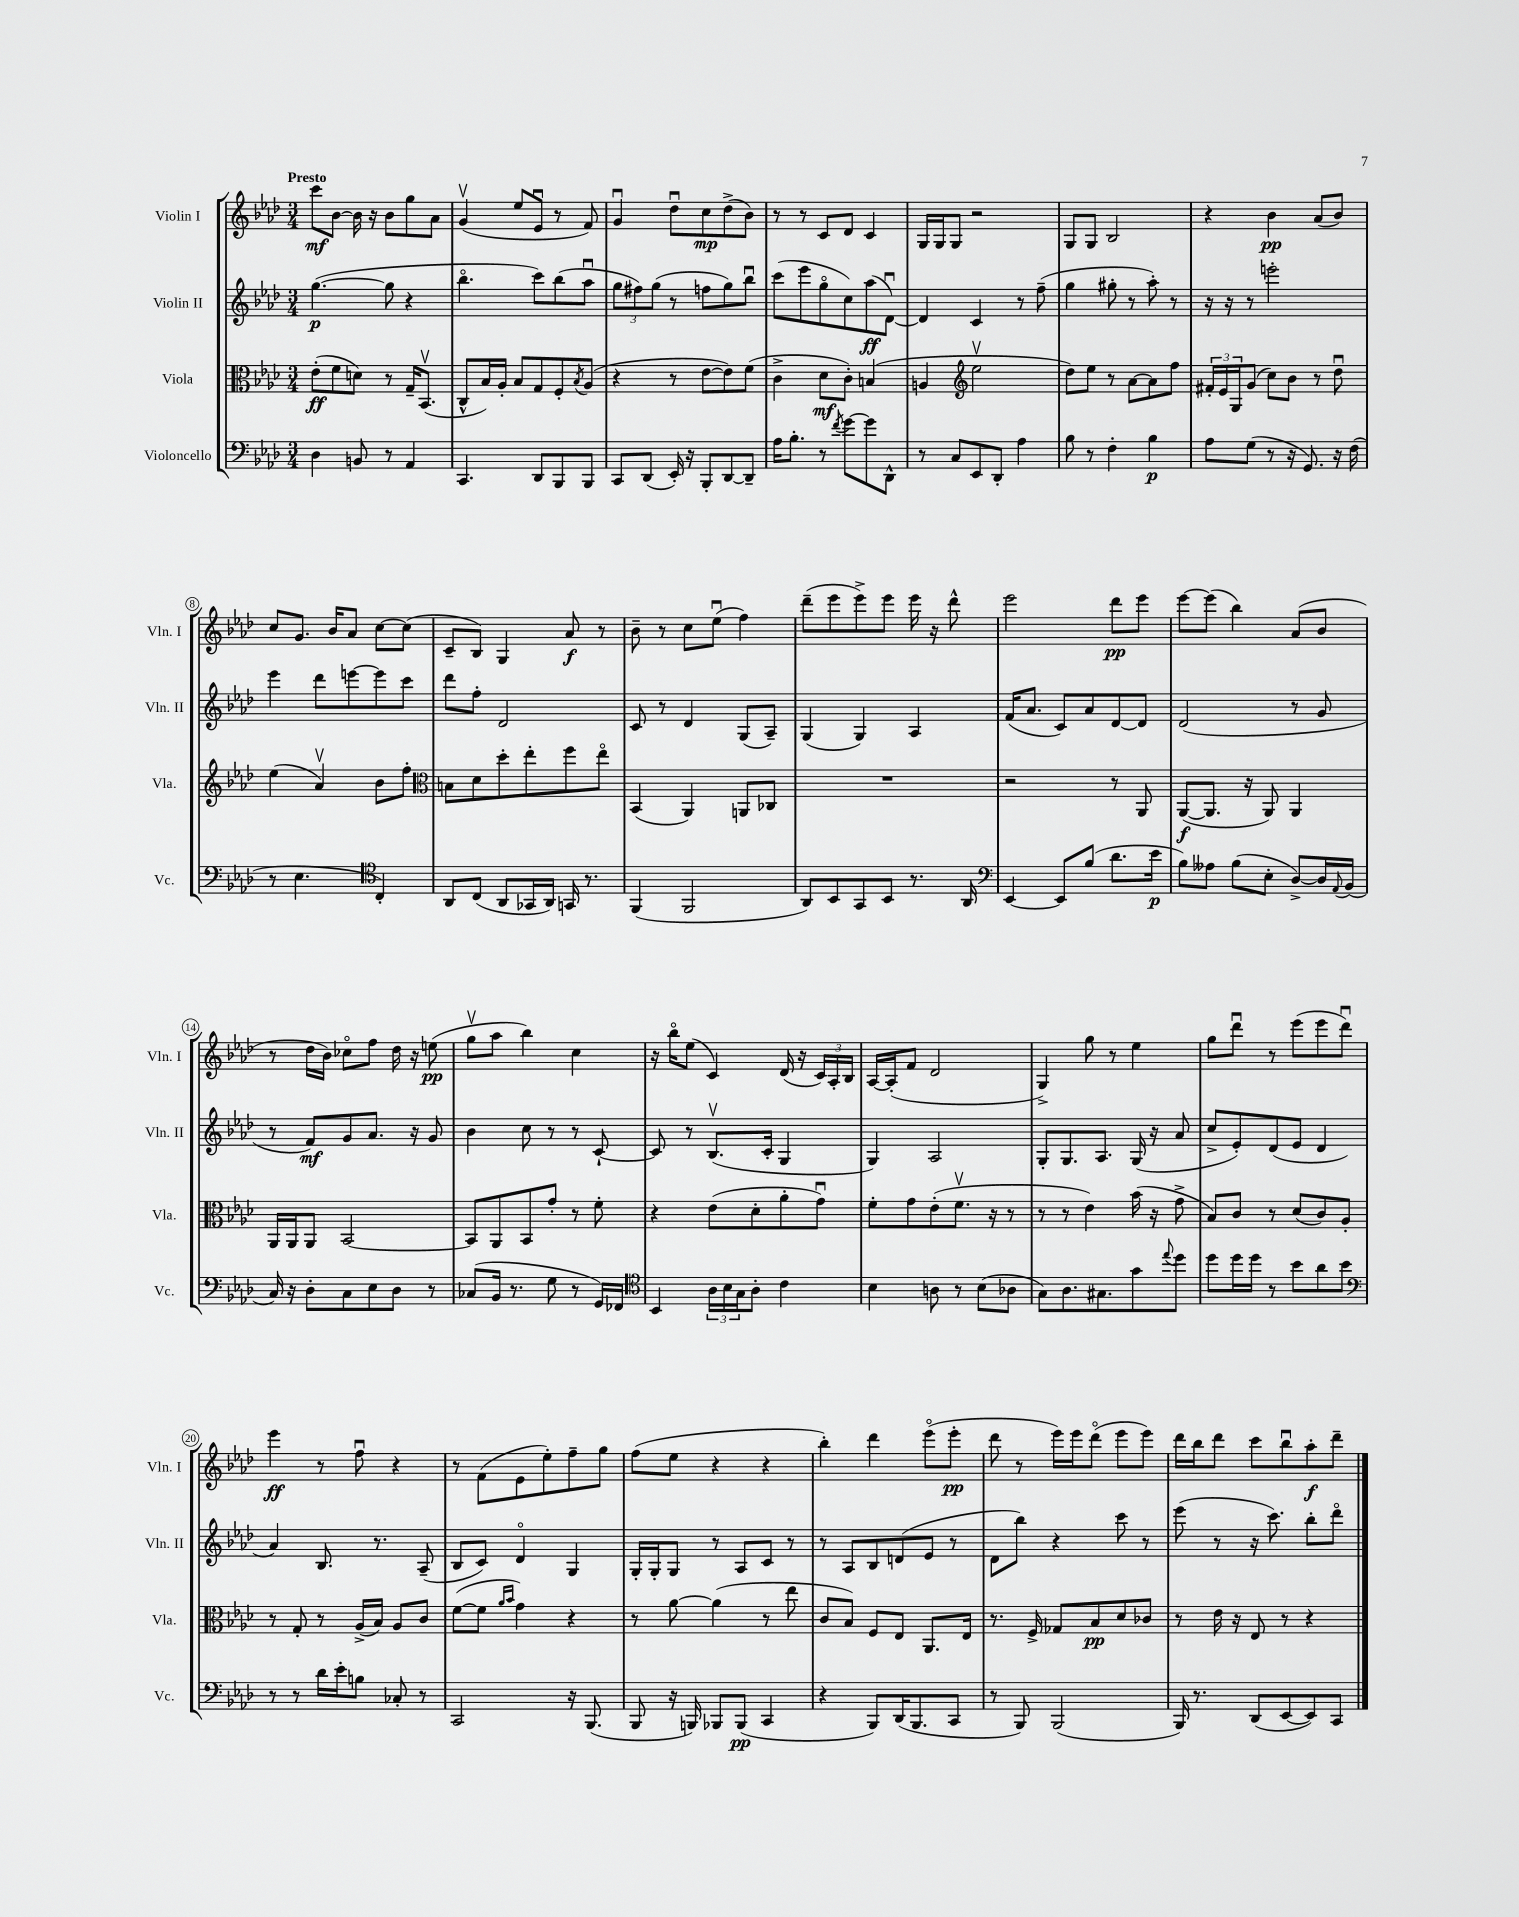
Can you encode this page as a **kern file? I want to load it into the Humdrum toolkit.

**kern	**kern	**kern	**kern
*staff4	*staff3	*staff2	*staff1
*clefF4	*clefC3	*clefG2	*clefG2
*k[b-e-a-d-]	*k[b-e-a-d-]	*k[b-e-a-d-]	*k[b-e-a-d-]
*M3/4	*M3/4	*M3/4	*M3/4
4D-	(8e-'	([4.gg	8ccc
.	8f	.	[8b-
8BB	8d)	.	16b-]
.	.	.	16r
8r	8r	8gg]	8b-
4AA-	16G~	4r	8gg
.	(8.BB-v	.	.
.	.	.	8a-
=	=	=	=
4.CC	8C^^	4.bb-o	(4gv
.	16B-)	.	.
.	16A-'	.	.
.	8B-	.	8ee-
8DD-	8G	8ccc)	8e-u
8BBB-	8F'	(8bb-	8r
.	8qB-	.	.
8BBB-	(8A-	8aa-u	8f)
=	=	=	=
8CC	4r	12gg	4gu
.	.	12ff#)	.
(8DD-	.	.	.
.	.	(12gg	.
16EE-')	8r	8r	8dd-u
16r	.	.	.
8BBB-'	[8e-	8ff	8cc
[8DD-	8e-])	8gg)	(8dd-^
8DD-~]	(8f	8bb-u	8b-)
=	=	=	=
16A-	4c^	(8ccc	8r
8.B-'	.	.	.
.	.	8eee-	8r
8r	8d-	8ggo	8c
8qf	.	.	.
[8g	8c')	8cc)	8d-
8g]	(4B	(8aa-	4c
8DD-^^	.	[8d-u)	.
=	=	=	=
8r	4A	4d-]	16G
.	.	.	16G
8C	.	.	8G
*	*clefG2	*	*
8EE-	2ee-v	4c	2r
8DD-'	.	.	.
4A-	.	8r	.
.	.	(8ff~	.
=	=	=	=
8B-	8dd-)	4gg	8G
8r	8ee-	.	8G
4F'	8r	8gg#'	2B-
.	[8a-	8r	.
4B-	8a-]	8aa-')	.
.	8ff	8r	.
=	=	=	=
8A-	24f#'	16r	4r
.	24e-	.	.
.	.	16r	.
.	24G	.	.
(8G	(8g	8r	.
8r	8cc)	2eee'	4b-
16r	8b-	.	.
8.GG)	.	.	.
.	8r	.	(8a-
16r	8dd-u	.	8b-)
(16F	.	.	.
=	=	=	=
8r	(4ee-	4eee-	8cc
4.E-	.	.	8.g
.	4a-v)	8ddd-	.
.	.	.	16b-
.	.	[8eee	8a-
*clefC4	*	*	*
4C')	8b-	8eee]	[8cc
.	8ff'	8ccc	(8cc]
=	=	=	=
*	*clefC3	*	*
8AA-	8B	8ddd-	8c~
(8C	8d-	8ff'	8B-)
8AA-	8dd-'	2d-	4G
16GG-	8ee-'	.	.
16AA-)	.	.	.
16GG	8ff	.	8a-
8.r	.	.	.
.	8ee-o	.	8r
=	=	=	=
(4FF	(4BB-	8c	8b-~
.	.	8r	8r
2FF	4AA-)	4d-	8cc
.	.	.	(8ee-u
.	8AA	(8G	4ff)
.	8C-	8A-~)	.
=	=	=	=
8AA-)	2.r	(4G	(8ddd-~
8BB-	.	.	8eee-
8GG	.	4G)	8eee-^)
8BB-	.	.	8eee-
8.r	.	4A-	16eee-
.	.	.	16r
.	.	.	8ddd-^^
16AA-	.	.	.
=	=	=	=
*clefF4	*	*	*
[4EE-	2r	(16f	2eee-
.	.	8.a-	.
8EE-]	.	8c)	.
(8B-	.	8a-	.
8.d-	8r	[8d-	8ddd-
.	8AA-	8d-]	8eee-
16e-	.	.	.
=	=	=	=
8B-)	([8AA-	(2d-	[8eee-
8A--	8.AA-]	.	(8eee-]
(8B-	.	.	4bb-)
.	16r	.	.
8E-'	8AA-)	.	.
[8D-^)	4AA-	8r	(8a-
16D-]	.	8g	8b-
8qqAA-	.	.	.
(16BB-	.	.	.
=	=	=	=
16C)	16AA-	8r	8r
16r	16AA-	.	.
8D-'	8AA-	8f)	16dd-
.	.	.	16b-)
8C	[2BB-	8g	8cc-o
8E-	.	8.a-	8ff
8D-	.	.	16dd-
.	.	16r	16r
8r	.	8g	(8ee
=	=	=	=
(8C-	8BB-]	4b-	8ggv
16BB-	8AA-	.	8aa-
8.r	.	.	.
.	8BB-	8cc	4bb-)
8G	8g'	8r	.
8r	8r	8r	4cc
16GG)	8f'	[8c`	.
16FF-	.	.	.
=	=	=	=
*clefC4	*	*	*
4BB-	4r	8c]	16r
.	.	.	16bb-o
.	.	8r	(8ee-
24A-	(8e-	(8.B-v	4c)
24B-	.	.	.
24G	.	.	.
8A-'	8d-'	.	.
.	.	16c'	.
4c	8a-'	4G	(16d-
.	.	.	16r
.	8gu)	.	24c)
.	.	.	24A-'
.	.	.	24B-
=	=	=	=
4B-	8f'	4G)	[16A-
.	.	.	(16A-']
.	8g	.	8f
8A	(8e-'	2A-	2d-
8r	8.fv	.	.
(8B-	.	.	.
.	16r	.	.
8A-	8r	.	.
=	=	=	=
8G)	8r	8G'	4G^)
8.A-	8r	8.G	.
.	4e-)	.	8gg
8.G#	.	8.A-	.
.	.	.	8r
8g	(16b-	(16G	4ee-
.	16r	16r	.
8qqee-	.	.	.
8dd-	8g^	8a-	.
=	=	=	=
8dd-	8B-)	8cc^	8gg
16dd-	8c	8e-')	8ddd-u
16dd-	.	.	.
8r	8r	(8d-	8r
8b-	(8d-	8e-	(8eee-
8a-	8c)	4d-	8eee-
8b-	8A-'	.	8ddd-u)
=	=	=	=
*clefF4	*	*	*
8r	8r	4a-)	4eee-
8r	8G'	.	.
16d-	8r	8.B-	8r
16e-'	.	.	.
8B	(16A-^	.	8ffu
.	16B-)	8.r	.
8C-'	8A-	.	4r
8r	8c	(8A-~	.
=	=	=	=
2CC	([8f	8B-	8r
.	8f]	8c)	(8f
.	16qqa-	.	.
.	16qqb-	.	.
.	4g)	4d-o	8e-
.	.	.	8ee-')
16r	4r	4G	8ff~
(8.BBB-	.	.	.
.	.	.	8gg
=	=	=	=
8BBB-	8r	16G'	(8ff
.	.	16G'	.
16r	[8a-	8G	8ee-
16BBB)	.	.	.
8BBB-	(4a-]	8r	4r
(8BBB-	.	8A-	.
4CC	8r	8c	4r
.	8ee-	8r	.
=	=	=	=
4r	8c	8r	4bb-')
.	8B-)	8A-	.
8BBB-)	8F	8B-	4ddd-
(16DD-	8E-	(8d	.
8.BBB-	.	.	.
.	8.AA-	8e-	(8eee-o
8CC	.	8r	8eee-'
.	16E-	.	.
=	=	=	=
8r	8.r	8d-	8ddd-
8BBB-)	.	8bb-)	8r
.	16F^	.	.
(2BBB-	8G-	4r	16eee-)
.	.	.	16eee-
.	8B-	.	(8ddd-o
.	8d-	8ccc	8eee-
.	8c-	8r	8eee-)
=	=	=	=
16BBB-)	8r	(8eee-	16ddd-
8.r	.	.	16bb-
.	16e-	8r	8ddd-
.	16r	.	.
(8DD-	8E-	16r	8ccc
.	.	8.ccc)	.
[8EE-	8r	.	8bb-u
8EE-])	4r	8bb-'	8aa-'
8CC	.	8ddd-o	8ddd-~
==	==	==	==
*-	*-	*-	*-
